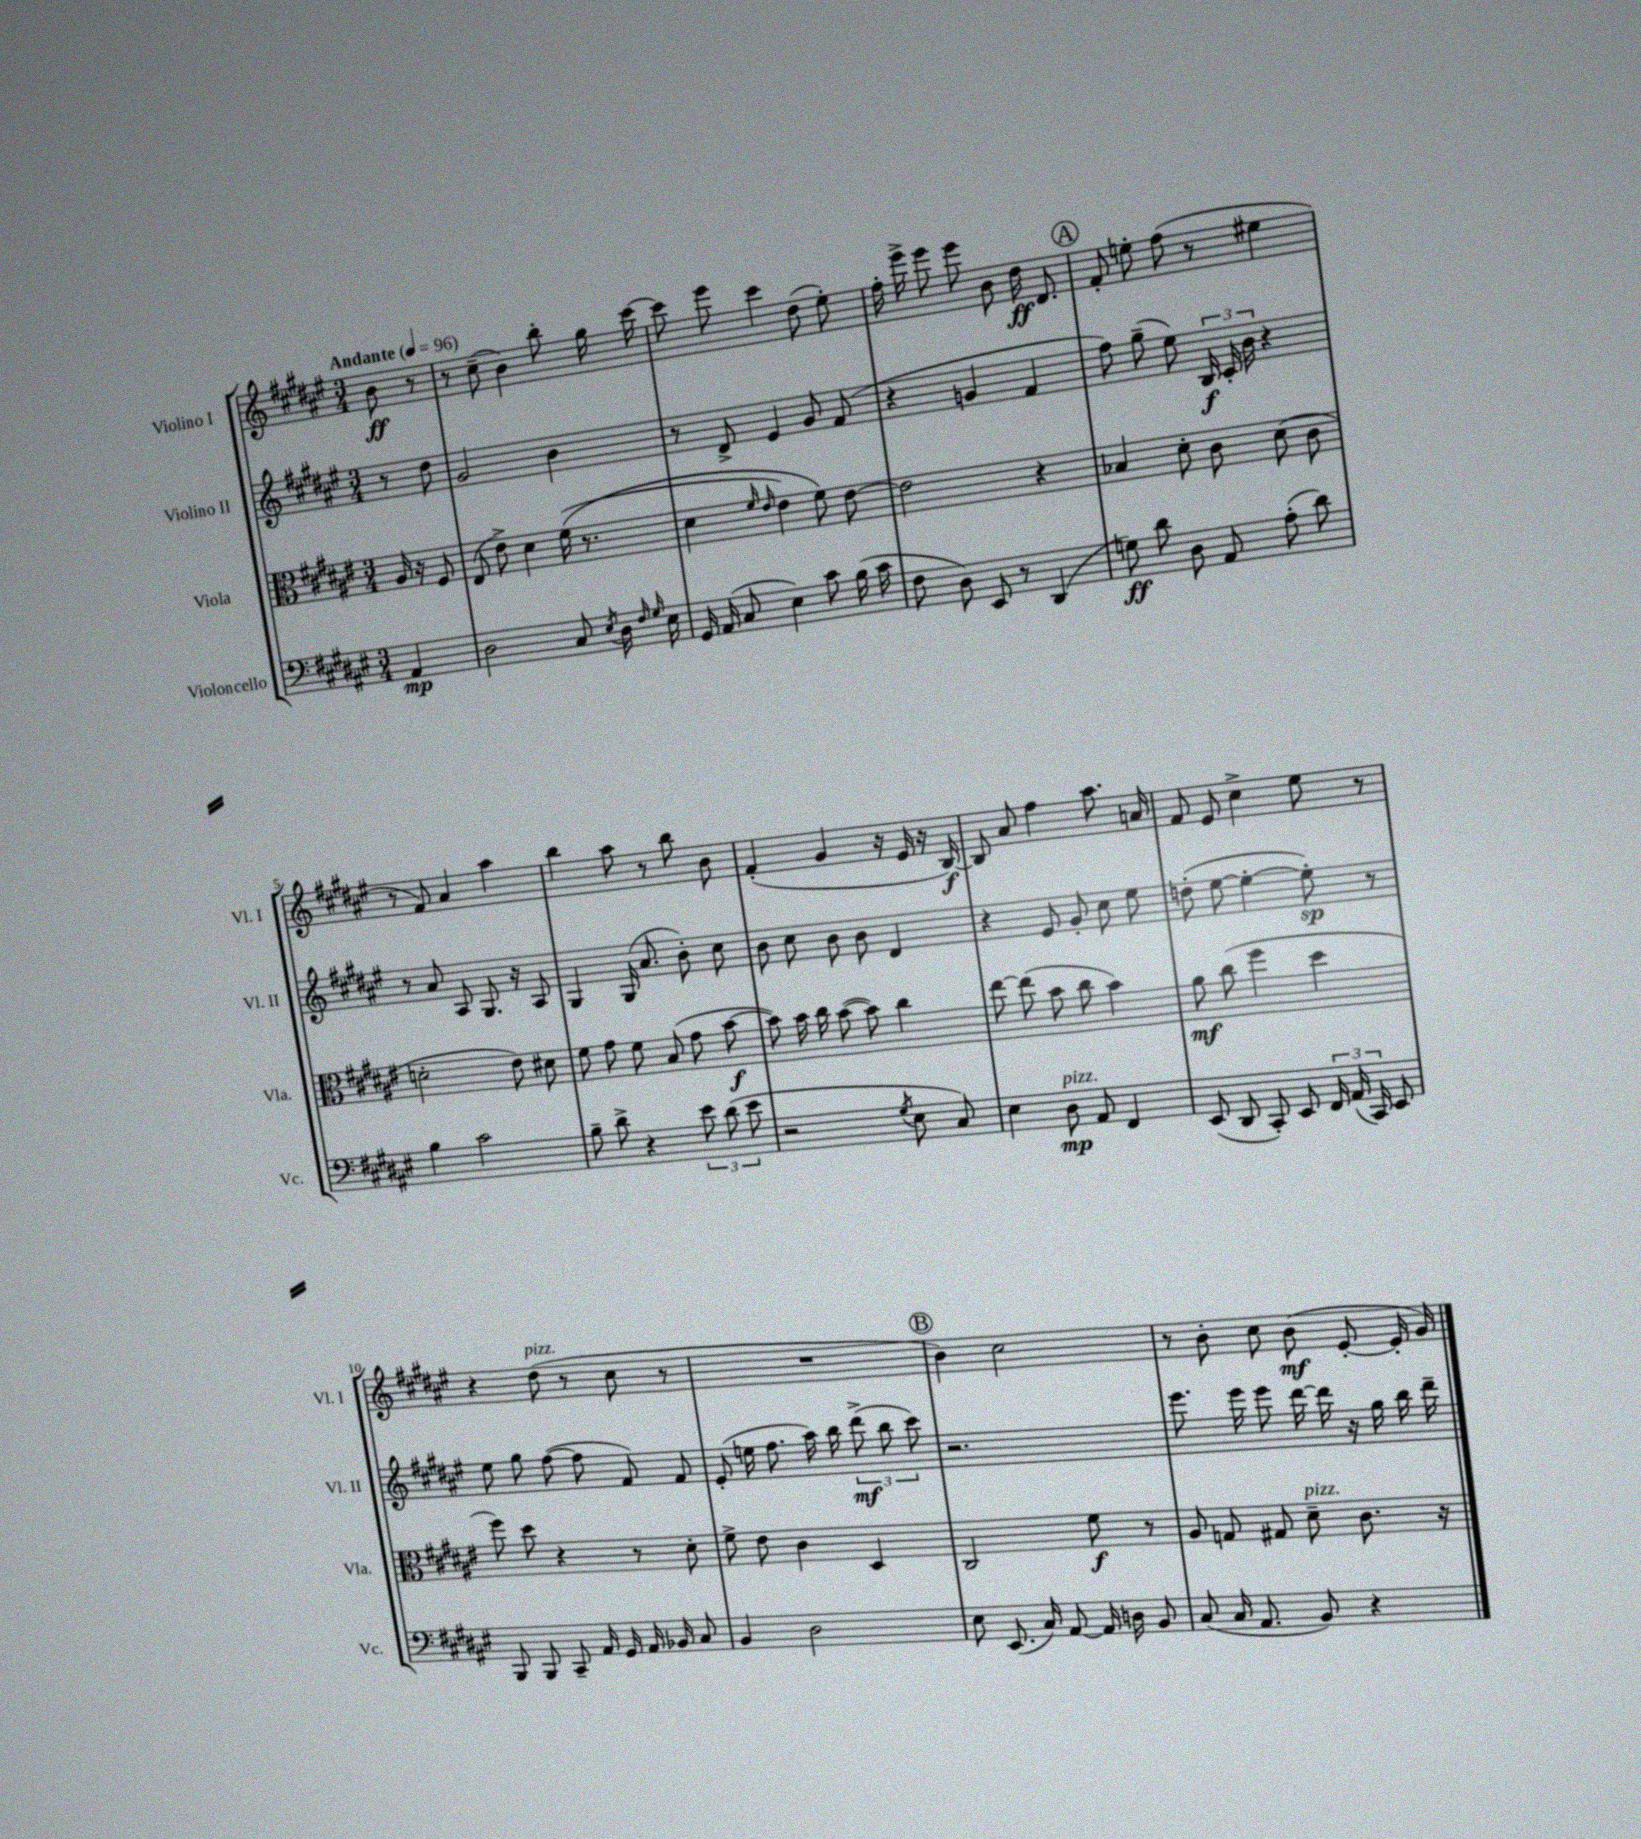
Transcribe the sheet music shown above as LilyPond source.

<<
\new StaffGroup <<
\new Staff = "s0" \with { instrumentName = "Violino I" shortInstrumentName = "Vl. I" } {
    \clef treble \key fis \major \numericTimeSignature \time 3/4 \partial 4 \tempo "Andante" 4 = 96
    \autoBeamOff b'8\ff r8 |
    r8 cis''8--( b'4) b''8-. gis''16 cis'''16~ |
    cis'''8 eis'''8 cis'''4 dis''8( eis''8-.) |
    fis''16-. eis'''16-> eis'''8 eis'''8 b'8 dis''16\ff dis'8. |
    \mark \markup { \circle "A" } fis'8-. e''8-. fis''8( r8 eis''4 |
    r8 fis'8) ais'4 ais''4 |
    b''4 ais''8 r8 b''8 b'8 |
    fis'4-.( gis'4 r16 eis'16 r16 b16~\f) |
    b8 ais'8 fis''4 ais''8. a'16 |
    fis'8 eis'8 cis''4-> eis''8 r8 |
    r4 dis''8^\markup { \italic "pizz." }( r8 cis''8 r8 |
    R2. |
    \mark \markup { \circle "B" } b'4) cis''2 |
    r8 b'8-. cis''8 b'8\mf( eis'8~-. eis'16-. gis'16) \bar "|." |
}
\new Staff = "s1" \with { instrumentName = "Violino II" shortInstrumentName = "Vl. II" } {
    \clef treble \key fis \major \numericTimeSignature \time 3/4 \partial 4
    \autoBeamOff r8 dis''8 |
    gis'2 b'4 |
    r8 dis'8-> eis'4 gis'8 fis'8( |
    r4 g'4 fis'4 |
    \mark \markup { \circle "A" } fis''8) gis''8--( eis''8) \tuplet 3/2 { b16\f cis'16-. b'16 } r4 |
    r8 ais'8 ais8 gis8. r16 ais8 |
    gis4 gis16( ais'8. b'8-.) cis''8 |
    b'8 cis''8 b'8 b'8 dis'4 |
    r4 eis'8 gis'8-. cis''8 eis''8 |
    d''8-.( eis''8~ eis''4~-. eis''8-.\sp) r8 |
    eis''8 gis''8 fis''8~( fis''8 fis'8) fis'8 |
    eis'8-.( e''16 fis''8. ais''16) b''16 \tuplet 3/2 { dis'''8->\mf( b''8 cis'''8) } |
    \mark \markup { \circle "B" } r2. |
    eis'''8. eis'''16 eis'''8 dis'''16~ dis'''16 r16 gis''16 b''16 dis'''16-- \bar "|." |
}
\new Staff = "s2" \with { instrumentName = "Viola" shortInstrumentName = "Vla." } {
    \clef alto \key fis \major \numericTimeSignature \time 3/4 \partial 4
    \autoBeamOff ais16 r16 fis8 |
    eis8( eis'8->) dis'4 fis'16(\( r8. |
    dis'4 \grace { fis'16 eis'16 } eis'4) fis'8\) eis'8~ |
    eis'2 r4 |
    \mark \markup { \circle "A" } bes4 dis'8-. cis'8 dis'8( cis'8 |
    d'2-. eis'8) dis'8 |
    fis'8 gis'8 fis'8 b8( gis'8 b'8~\f |
    b'8) b'16 cis''16 b'8~( b'8) cis''4 |
    eis''8~ eis''8( b'8 cis''8 b'4) |
    ais'8\mf cis''8( fis''4 dis''4 |
    fis''8) dis''8 r4 r8 dis'8-. |
    fis'8-> eis'8 cis'4 dis4 |
    \mark \markup { \circle "B" } cis2 fis'8\f r8 |
    ais8 g8 gis8 dis'8--^\markup { \italic "pizz." } cis'8. r16 \bar "|." |
}
\new Staff = "s3" \with { instrumentName = "Violoncello" shortInstrumentName = "Vc." } {
    \clef bass \key fis \major \numericTimeSignature \time 3/4 \partial 4
    \autoBeamOff ais,4\mp |
    dis2 cis8 \acciaccatura { eis8 } dis16 \grace { fis16 gis16 } eis16 |
    gis,16 ais,16( cis8 eis4) cis'8 b16( cis'16 |
    fis8 dis8) eis,8 r8 dis,4( |
    \mark \markup { \circle "A" } g8\ff) dis'8 dis8 ais,8 ais8-.( dis'8) |
    b4 cis'2 |
    b8-- dis'8-> r4 \tuplet 3/2 { eis'8 dis'8( eis'8 } |
    r2 \acciaccatura { gis8 } eis8 cis8) |
    eis4 dis8\mp^\markup { \italic "pizz." } ais,8 fis,4 |
    eis,8( dis,8 cis,8-.) eis,8 \tuplet 3/2 { fis,16 ais,16( cis,16) } eis,8 |
    b,,8 b,,8 cis,8-- ais,16 gis,16 ais,16 bes,16 cis8 |
    b,4 dis2 |
    \mark \markup { \circle "B" } eis8 eis,8.( cis16) ais,8~ ais,16 d16 b,8 |
    cis8( cis16 ais,8. b,8) r4 \bar "|." |
}
>>
>>
